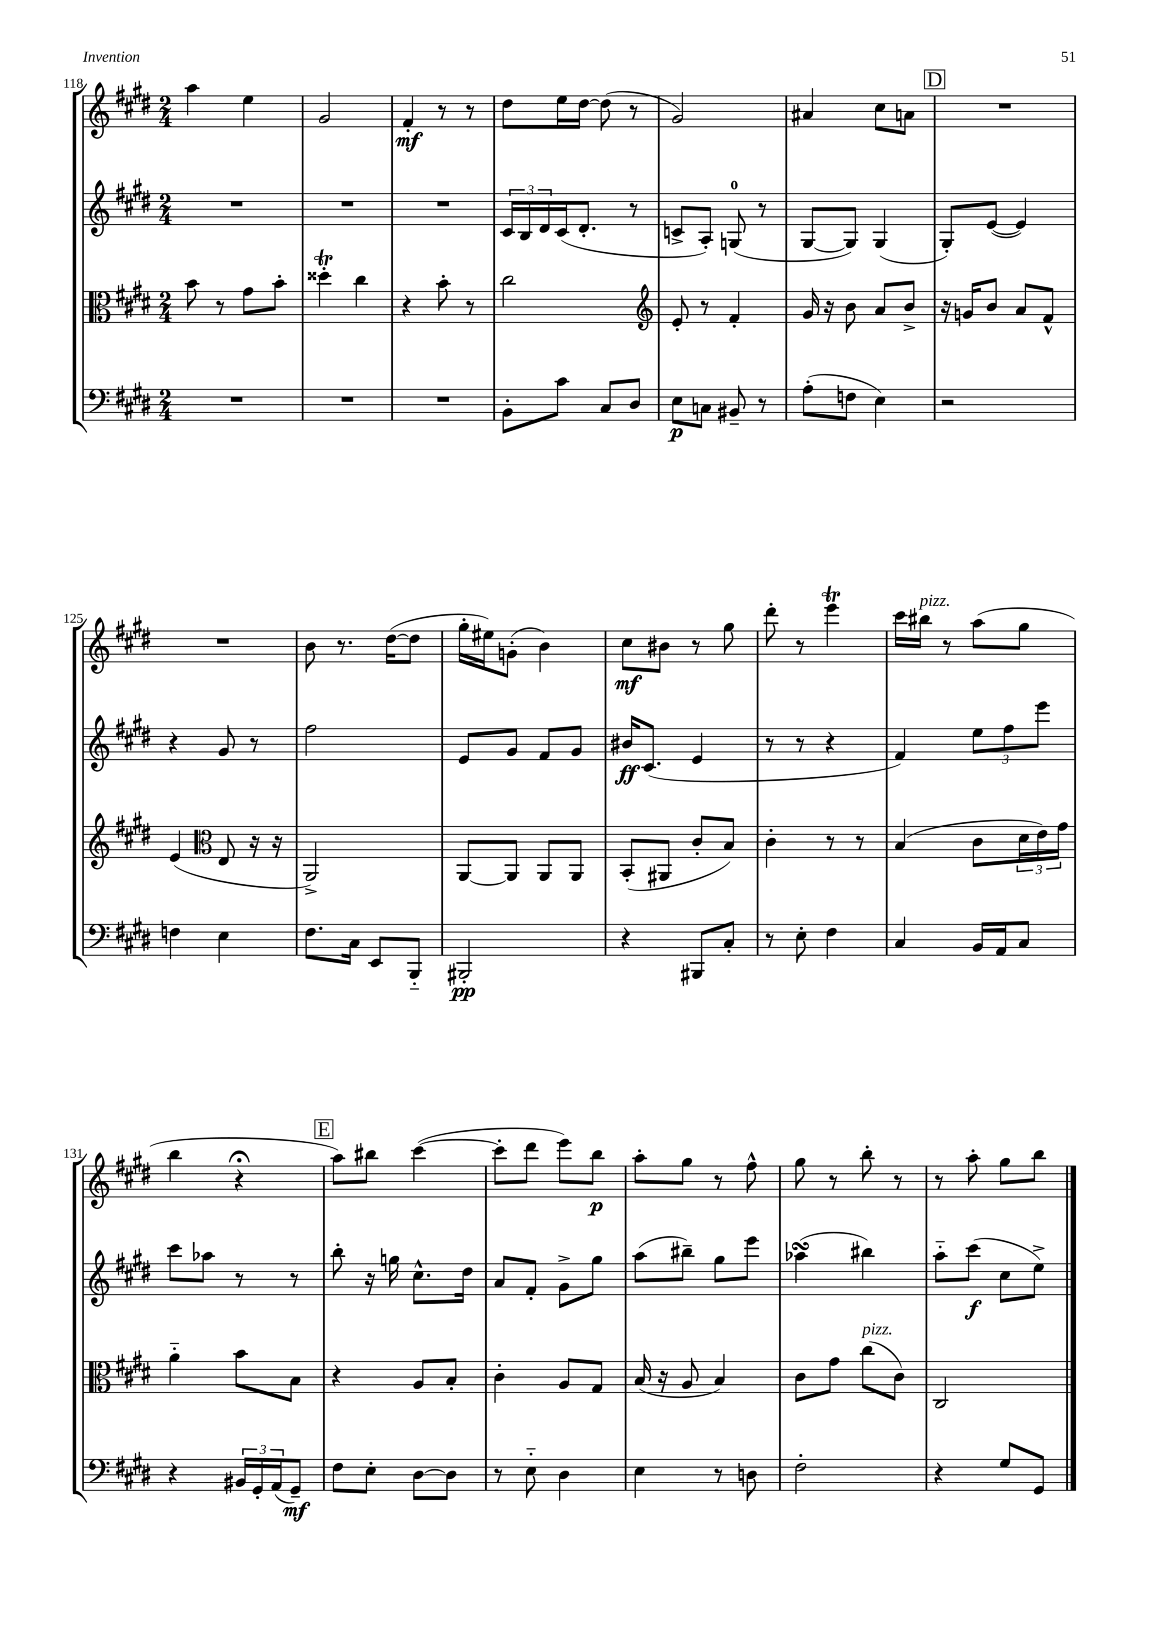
<<
\new StaffGroup <<
\new Staff = "s0" {
    \clef treble \key e \major \numericTimeSignature \time 2/4
    a''4 e''4 |
    gis'2 |
    fis'4-.\mf r8 r8 |
    dis''8 e''16 dis''16~ dis''8( r8 |
    gis'2) |
    ais'4 cis''8 a'8 |
    \mark \markup { \box "D" } R2 |
    R2 |
    b'8 r8. dis''16~( dis''8 |
    gis''16-. eis''16) g'8-.( b'4) |
    cis''8\mf bis'8 r8 gis''8 |
    dis'''8-. r8 e'''4\trill |
    cis'''16 bis''16^\markup { \italic "pizz." } r8 a''8( gis''8 |
    b''4 r4\fermata |
    \mark \markup { \box "E" } a''8) bis''8 cis'''4~( |
    cis'''8-. dis'''8 e'''8) b''8\p |
    a''8-. gis''8 r8 fis''8-^ |
    gis''8 r8 b''8-. r8 |
    r8 a''8-. gis''8 b''8 \bar "|." |
}
\new Staff = "s1" {
    \clef treble \key e \major \numericTimeSignature \time 2/4
    R2 |
    R2 |
    R2 |
    \tuplet 3/2 { cis'16 b16 dis'16 } cis'16( dis'8.-. r8 |
    c'8-> a8-.) g8-0( r8 |
    gis8~ gis8) gis4( |
    \mark \markup { \box "D" } gis8-.) e'8~( e'4) |
    r4 gis'8 r8 |
    fis''2 |
    e'8 gis'8 fis'8 gis'8 |
    bis'16\ff cis'8.( e'4 |
    r8 r8 r4 |
    fis'4) \tuplet 3/2 { e''8 fis''8 e'''8 } |
    cis'''8 aes''8 r8 r8 |
    \mark \markup { \box "E" } b''8-. r16 g''16 cis''8.-^ dis''16 |
    a'8 fis'8-. gis'8-> gis''8 |
    a''8( bis''8--) gis''8 e'''8 |
    aes''4\turn( bis''4) |
    a''8-_ cis'''8\f( cis''8 e''8->) \bar "|." |
}
\new Staff = "s2" {
    \clef alto \key e \major \numericTimeSignature \time 2/4
    b'8 r8 gis'8 b'8-. |
    disis''4-.\trill cis''4 |
    r4 b'8-. r8 |
    cis''2 |
    \clef treble e'8-. r8 fis'4-. |
    gis'16 r16 b'8 a'8 b'8-> |
    \mark \markup { \box "D" } r16 g'16 b'8 a'8 fis'8-^ |
    e'4( \clef alto e8 r16 r16 |
    a,2->) |
    a,8~ a,8 a,8 a,8 |
    b,8-.( ais,8 cis'8-. b8) |
    cis'4-. r8 r8 |
    b4( cis'8 \tuplet 3/2 { dis'16 e'16) gis'16 } |
    a'4-_ b'8 b8 |
    \mark \markup { \box "E" } r4 a8 b8-. |
    cis'4-. a8 gis8 |
    b16( r16 a8 b4) |
    cis'8 gis'8 cis''8^\markup { \italic "pizz." }( cis'8) |
    cis2 \bar "|." |
}
\new Staff = "s3" {
    \clef bass \key e \major \numericTimeSignature \time 2/4
    R2 |
    R2 |
    R2 |
    b,8-. cis'8 cis8 dis8 |
    e8\p c8 bis,8-- r8 |
    a8-.( f8 e4) |
    \mark \markup { \box "D" } r2 |
    f4 e4 |
    fis8. cis16 e,8 b,,8-_ |
    bis,,2-.\pp |
    r4 bis,,8 cis8-. |
    r8 e8-. fis4 |
    cis4 b,16 a,16 cis8 |
    r4 \tuplet 3/2 { bis,16 gis,16-. a,16( } gis,8--\mf) |
    \mark \markup { \box "E" } fis8 e8-. dis8~ dis8 |
    r8 e8-_ dis4 |
    e4 r8 d8 |
    fis2-. |
    r4 gis8 gis,8 \bar "|." |
}
>>
>>
\layout { \context { \Score currentBarNumber = #118 } }
